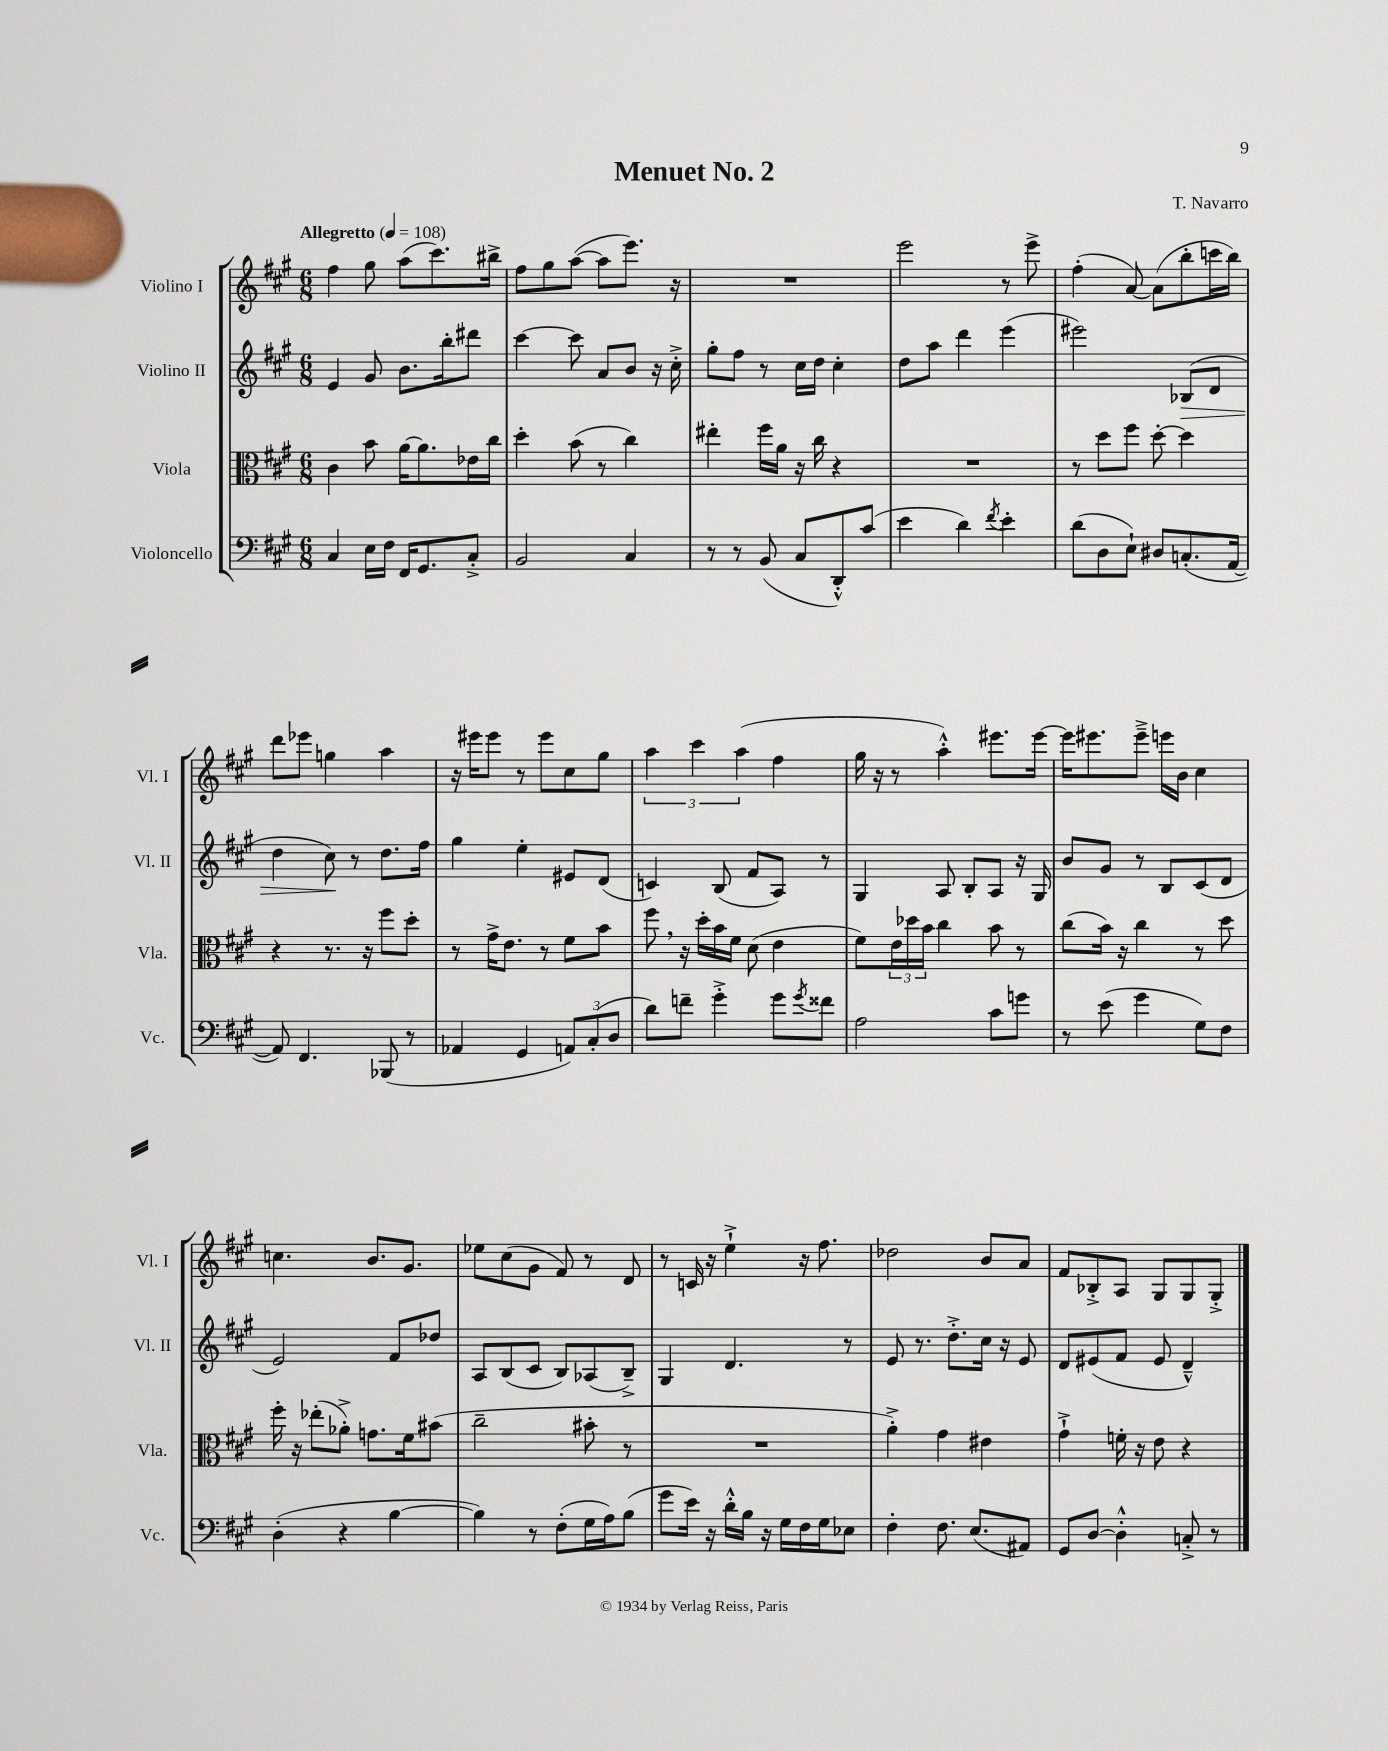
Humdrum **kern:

**kern	**kern	**kern	**kern
*staff4	*staff3	*staff2	*staff1
*clefF4	*clefC3	*clefG2	*clefG2
*k[f#c#g#]	*k[f#c#g#]	*k[f#c#g#]	*k[f#c#g#]
*M6/8	*M6/8	*M6/8	*M6/8
*MM108	*MM108	*MM108	*MM108
4C#/	4c#\	4e/	4ff#\
16E\LL	8b\	8g#/	8gg#\
16F#\JJ	.	.	.
16FF#/LK	[16a\LK	8.b\L	(8aa\L
8.GG#/	8.a\]	.	.
.	.	.	8.ccc#\)
.	.	16bb'\k	.
8C#'^/J	16e-\L	8ddd#\J	.
.	16cc#\JJ	.	16bb#^\Jk
=	=	=	=
2BB/	4dd'\	[4ccc#\	8ff#\L
.	.	.	8gg#\
.	(8b\	8ccc#\]	([8aa\J
.	8r	8a/L	8aa\]L
4C#/	4cc#\)	8b/J	8.eee\J)
.	.	16r	.
.	.	16cc#'^\	16r
=	=	=	=
8r	4ee#'\	8gg#'\L	2.r
8r	.	8ff#\J	.
(8BB/	16ff#\LL	8r	.
.	16a\JJ	.	.
8C#/L	16r	16cc#\LL	.
.	16cc#\	16dd\JJ	.
8DD'^^/)	4r	4cc#'\	.
(8c#/J	.	.	.
=	=	=	=
4e\	2.r	8dd\L	2eee\
.	.	8aa\J	.
4d\)	.	4ddd\	.
8qf#/	.	.	.
4e'\	.	(4eee\	8r
.	.	.	8eee^\
=	=	=	=
(8d\L	8r	2eee#\)	(4ff#'\
8D\	8dd\L	.	.
8E`\J)	8ff#\J	.	[8a/)
8D#/L	[8dd'\	.	(8a\]L
(8.C'/	4dd\]	(8B-/L	8bb'\
.	.	8d/J	16ccc\L
[16AA/Jk	.	.	16bb\JJ)
=	=	=	=
8AA/])	4r	4dd\	8ddd\L
4.FF#/	.	.	8eee-\J
.	8.r	8cc#\)	4gg\
.	.	8r	.
.	16r	.	.
(8BBB-/	8ff#\L	8.dd\L	4aa\
8r	8dd'\J	.	.
.	.	16ff#\Jk	.
=	=	=	=
4AA-/	8r	4gg#\	16r
.	.	.	16eee#\LK
.	16g#^\LK	.	8eee#\J
.	8.e\J	.	.
4GG#/	.	4ee'\	8r
.	8r	.	8eee#\L
12AA/L)	8f#\L	8e#/L	8cc#\
(12C#'/	.	.	.
.	8b\J	(8d/J	8gg#\J
12D/J	.	.	.
=	=	=	=
8d\L)	8ff#\	4c/)	6aa\
8f~\J	16r	.	.
.	.	.	6ccc#\
.	16dd'\LL	.	.
4g#'^\	16b\	(8B/	.
.	16f#\JJ	.	.
.	.	.	(6aa\
.	(8d\	8f#/L	.
8g#\L	4e\	8A/J)	4ff#\
8qg#/	.	.	.
8f##\J	.	8r	.
=	=	=	=
2A\	8f#\L)	4G#/	16gg#\
.	.	.	16r
.	24e\L	.	8r
.	24dd-\	.	.
.	24b\JJ	.	.
.	4cc#\	8A/	4aa'^^\)
.	.	8B'/L	.
8c#\L	8b\	8A/J	8.eee#\L
8g\J	8r	16r	.
.	.	16G#/	[16eee#\Jk
=	=	=	=
8r	(8cc#\L	8b/L	16eee#\]LK
.	.	.	8.eee#\
(8e\	16b\Jk)	8g#/J	.
.	16r	.	.
4g#\	4cc#\	8r	8eee#~^\J
.	.	8B/L	16eee\LL
.	.	.	16b\JJ
8G#\L)	8r	(8c#/	4cc#\
8F#\J	8dd\	8d/J	.
=	=	=	=
(4D'\	16ff#'\	2e/)	4.cc\
.	16r	.	.
.	(8ee-'\L	.	.
4r	8a-'^\J)	.	.
.	8.g\L	.	8.b/L
[4B\	.	8f#/L	.
.	16f#\k	.	8.g#/J
.	(8b#\J	8dd-/J	.
=	=	=	=
4B\])	2cc#~\	8A/L	8ee-\L
.	.	(8B/	(8cc#\
8r	.	8c#/J	8g#\J
(8F#'\L	.	8B/L)	8f#/)
16G#\L	8b#'\	(8A-/	8r
16A\J)	.	.	.
(8B\J	8r	8B~^/J)	8d/
=	=	=	=
8g#\L	2.r	4G#/	8r
16e\Jk)	.	.	16c/
16r	.	.	16r
16d'^^\LL	.	4.d/	4ee`^\
16B\JJ	.	.	.
16r	.	.	.
16G#\LL	.	.	.
16F#\	.	.	16r
16G#\J	.	.	8.ff#\
8E-\J	.	8r	.
=	=	=	=
4F#'\	4a'^\)	8e/	2dd-\
.	.	8.r	.
8.F#\	4g#\	.	.
.	.	8.dd'^\L	.
(8.E/L	.	.	.
.	4e#\	16cc#\Jk	8b/L
.	.	16r	.
8AA#/J)	.	8e/	8a/J
=	=	=	=
8GG#/L	4g#`^\	8d/L	8f#/L
[8D/J	.	(8e#/	8B-'^/
4D'^^\]	16f'\	8f#/J	8A/J
.	16r	.	.
.	8e\	8e#/	8G#/L
8C'^/	4r	4d~^^/)	8G#/
8r	.	.	8G#'^/J
==	==	==	==
*-	*-	*-	*-
